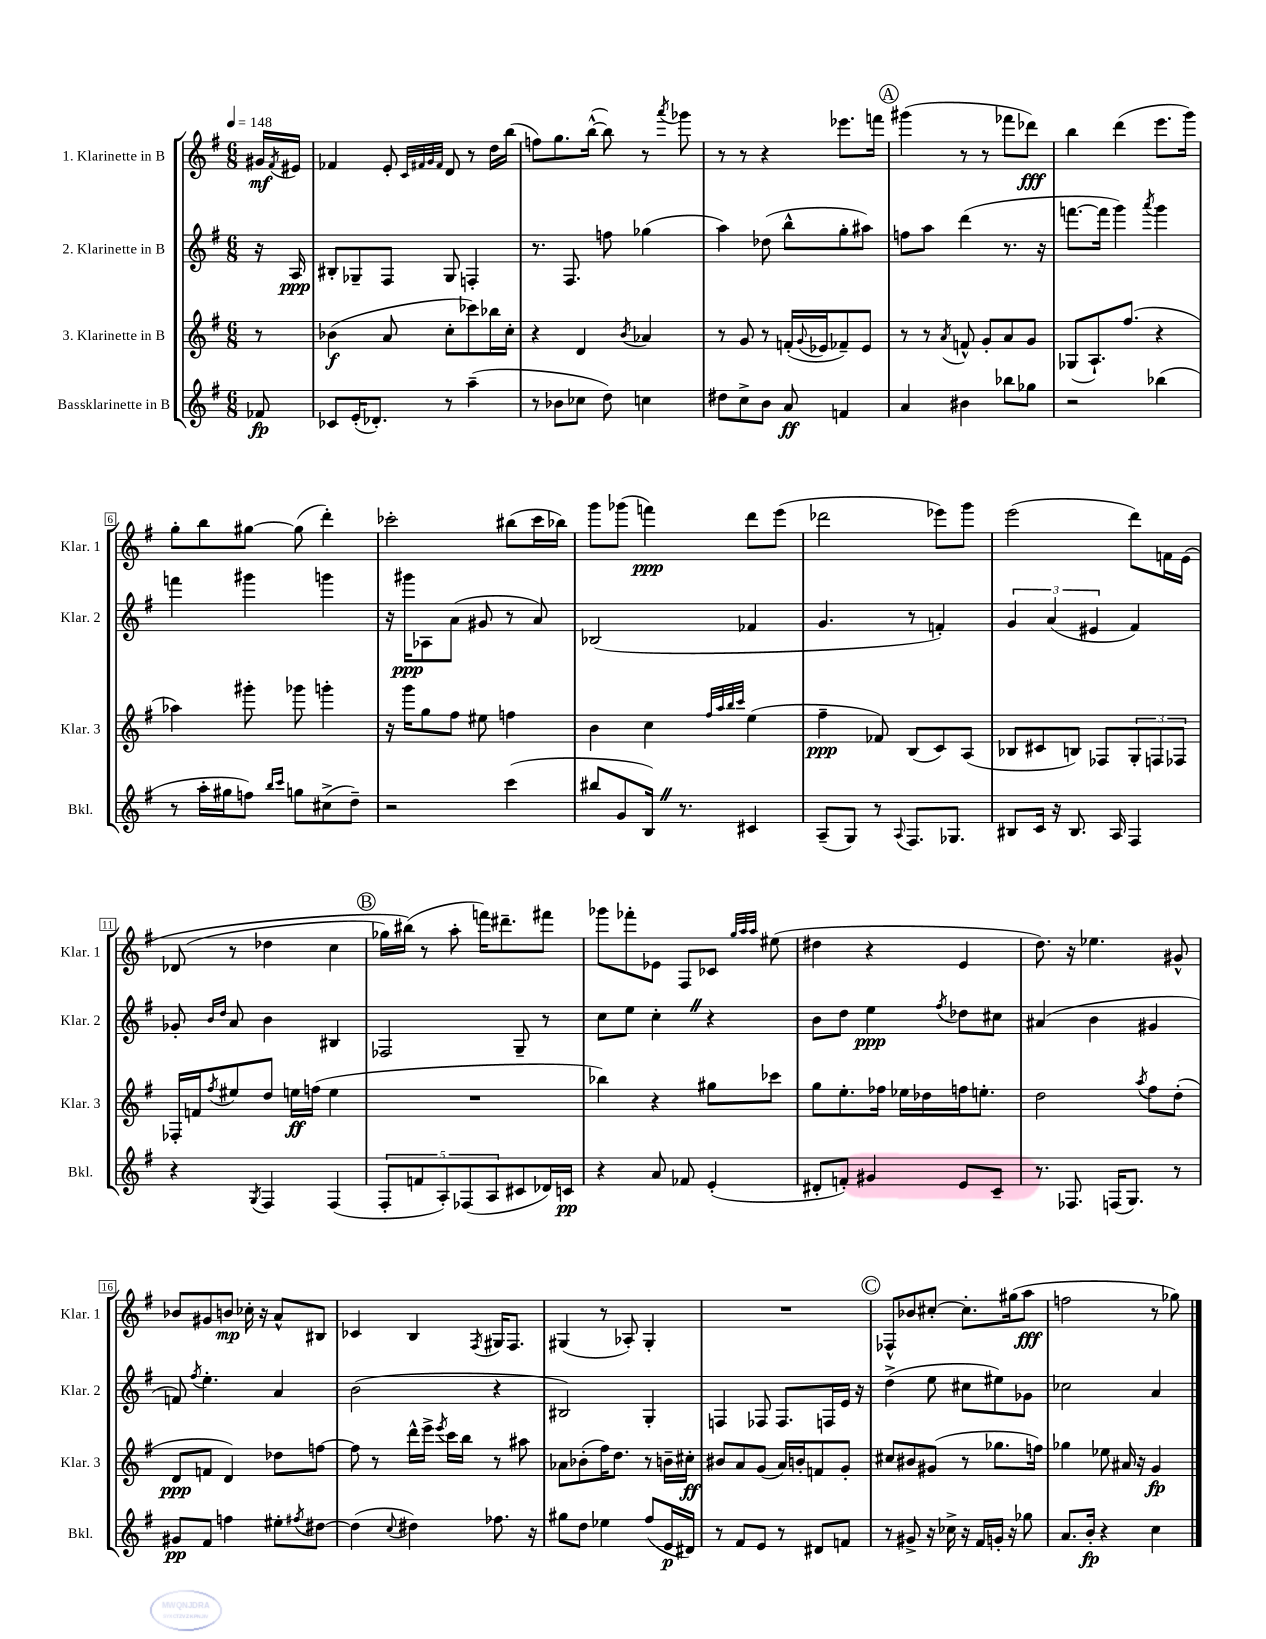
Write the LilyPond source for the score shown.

<<
\new StaffGroup <<
\new Staff = "s0" \with { instrumentName = "1. Klarinette in B" shortInstrumentName = "Klar. 1" } {
    \clef treble \key g \major \numericTimeSignature \time 6/8 \partial 8 \tempo 4 = 148
    gis'16\mf \acciaccatura { fis'8 } eis'16 |
    fes'4 e'8-. \grace { c'32 fis'32 g'32 fis'32 } d'8 r8 d''16 b''16( |
    f''8) g''8. b''16~-^( b''8) r8 \acciaccatura { a'''8 } ges'''8 |
    r8 r8 r4 ees'''8. f'''16 |
    \mark \markup { \circle "A" } gis'''4( r8 r8 fes'''8 des'''8\fff) |
    b''4 d'''4( e'''8. g'''16) |
    g''8-. b''8 gis''8~ gis''8( d'''4-.) |
    ces'''2-. bis''8( ces'''16 bes''16) |
    g'''8 ges'''8( f'''4\ppp) d'''8 e'''8( |
    des'''2 ees'''8) g'''8 |
    e'''2( d'''8) f'16 e'16\( |
    des'8( r8 des''4 c''4 |
    \mark \markup { \circle "B" } ges''16) bis''16(\) r8 a''8-. f'''16) dis'''8.-- fis'''8 |
    ges'''8 fes'''8-. ees'8 fis8 ces'8 \grace { g''32 a''32 a''32 } eis''8( |
    dis''4 r4 e'4 |
    d''8.) r16 ees''4. gis'8-^ |
    bes'8 gis'8 b'8\mp ces''16-. r16 a'8-^ bis8 |
    ces'4 b4 \acciaccatura { fis8 } gis16 fis8. |
    gis4( r8 aes8-.) gis4-. |
    R2. |
    \mark \markup { \circle "C" } fes8-^ bes'8 cis''8~-. cis''8.-. gis''16( a''8\fff |
    f''2 r8 ges''8) \bar "|." |
}
\new Staff = "s1" \with { instrumentName = "2. Klarinette in B" shortInstrumentName = "Klar. 2" } {
    \clef treble \key g \major \numericTimeSignature \time 6/8 \partial 8
    r16 a16\ppp |
    bis8-. ges8-- fis8 ges8 f4-. |
    r8. fis8. f''8 ges''4( |
    a''4) des''8( b''8-^ g''8-. ais''8) |
    \mark \markup { \circle "A" } f''8 a''8 d'''4( r8. r16 |
    f'''8.~ f'''16 g'''4) \acciaccatura { a'''8 } g'''4 |
    f'''4 gis'''4 g'''4 |
    r16 gis'''16\ppp aes8 a'8( gis'8 r8 a'8) |
    bes2( fes'4 |
    g'4. r8 f'4-.) |
    \tuplet 3/2 { g'4 a'4( eis'4 } fis'4) |
    ges'8-. \grace { b'16 d''16 } a'8 b'4 bis4 |
    \mark \markup { \circle "B" } fes2 g8-- r8 |
    c''8 e''8 c''4-. \once \override BreathingSign.text = \markup { \musicglyph "scripts.caesura.straight" } \breathe r4 |
    b'8 d''8 e''4\ppp \acciaccatura { fis''8 } des''8 cis''8 |
    ais'4( b'4 gis'4 |
    f'8) \acciaccatura { fis''8 } e''4.-. a'4 |
    b'2( r4 |
    bis2) g4-. |
    f4 fes8 fes8. f16 e'16 r16 |
    \mark \markup { \circle "C" } d''4->( e''8 cis''8 eis''8) ges'8 |
    ces''2 a'4 \bar "|." |
}
\new Staff = "s2" \with { instrumentName = "3. Klarinette in B" shortInstrumentName = "Klar. 3" } {
    \clef treble \key g \major \numericTimeSignature \time 6/8 \partial 8
    r8 |
    bes'4\f( a'8 c''8-. ces'''8) bes''16 c''16-. |
    r4 d'4 \acciaccatura { b'8 } aes'4 |
    r8 g'8 r8 f'16-.( \appoggiatura { g'8 } ees'16 fes'8--) ees'8 |
    \mark \markup { \circle "A" } r8 r8 \acciaccatura { a'8 } f'8-^ g'8-. a'8 g'8 |
    ges8( a8.-!) fis''8.( r4 |
    aes''4) gis'''8-. ges'''8 g'''4-. |
    r16 g'''16 g''8 fis''8 eis''8 f''4 |
    b'4 c''4 \grace { fis''32 a''32 b''32 c'''32 } e''4( |
    fis''4--\ppp fes'8) b8( c'8) a8( |
    bes8 cis'8 b8) fes8 \tuplet 3/2 { g8-. f8 fes8 } |
    fes16-. f'16 \acciaccatura { fis''8 } eis''8 d''8 e''16\ff f''16( e''4 |
    \mark \markup { \circle "B" } R2. |
    bes''4) r4 gis''8 ces'''8 |
    g''8 e''8.-. fes''16 ees''16 des''16 f''16 e''8.-. |
    d''2 \acciaccatura { a''8 } fis''8 d''8-.( |
    d'8\ppp f'8 d'4) des''8 f''8~ |
    f''8 r8 d'''16-^ e'''16-> \acciaccatura { e'''8 } c'''16 b''16 r8 ais''8 |
    aes'8 bes'8-.( fis''16) d''8. r8 b'16-- cis''16-.\ff |
    bis'8 a'8 g'8( a'16) b'16-. f'8 g'8-. |
    \mark \markup { \circle "C" } cis''8 bis'8 gis'8( r8 ges''8. f''16) |
    ges''4 ees''8 ais'16 r16 g'4\fp \bar "|." |
}
\new Staff = "s3" \with { instrumentName = "Bassklarinette in B" shortInstrumentName = "Bkl." } {
    \clef treble \key g \major \numericTimeSignature \time 6/8 \partial 8
    fes'8\fp |
    ces'8 e'16-.( des'8.-.) r8 a''4--( |
    r8 bes'8 ces''8 d''8) c''4 |
    dis''8 c''8-> b'8 a'8\ff f'4 |
    \mark \markup { \circle "A" } a'4 bis'4 bes''8 ges''8 |
    r2 bes''4( |
    r8 a''16-. gis''16 f''8) \grace { b''16 c'''16 } g''8 cis''8->( d''8--) |
    r2 c'''4( |
    bis''8 g'8 b16) \once \override BreathingSign.text = \markup { \musicglyph "scripts.caesura.straight" } \breathe r8. cis'4 |
    a8--( g8) r8 \appoggiatura { a8 } fis8. ges8. |
    bis8 c'16 r16 bis8. a16 fis4 |
    r4 \acciaccatura { g8 } fis4 fis4( |
    \mark \markup { \circle "B" } \tuplet 5/4 { fis8-. f'8 a8-.) fes8( a8 } cis'8 des'16) c'16\pp |
    r4 a'8 fes'8 e'4-.( |
    dis'8-. f'8-.) gis'4 e'8 c'8-- |
    r8. fes8. f16( g8.) r8 |
    gis'8\pp fis'8 f''4 eis''8-. \acciaccatura { fis''8 } dis''8~ |
    dis''4( \appoggiatura { c''8 } dis''4) fes''8. r16 |
    gis''8 d''8 ees''4 fis''8( e'16\p dis'16) |
    r8 fis'8 e'8 r8 dis'8 f'8 |
    \mark \markup { \circle "C" } r8 gis'8-> r16 ces''16-> r16 fis'16 g'16-. r16 ges''8 |
    a'8. b'16-.\fp r4 c''4 \bar "|." |
}
>>
>>
\layout { \context { \Score \override BarNumber.stencil = #(make-stencil-boxer 0.1 0.3 ly:text-interface::print) } }
